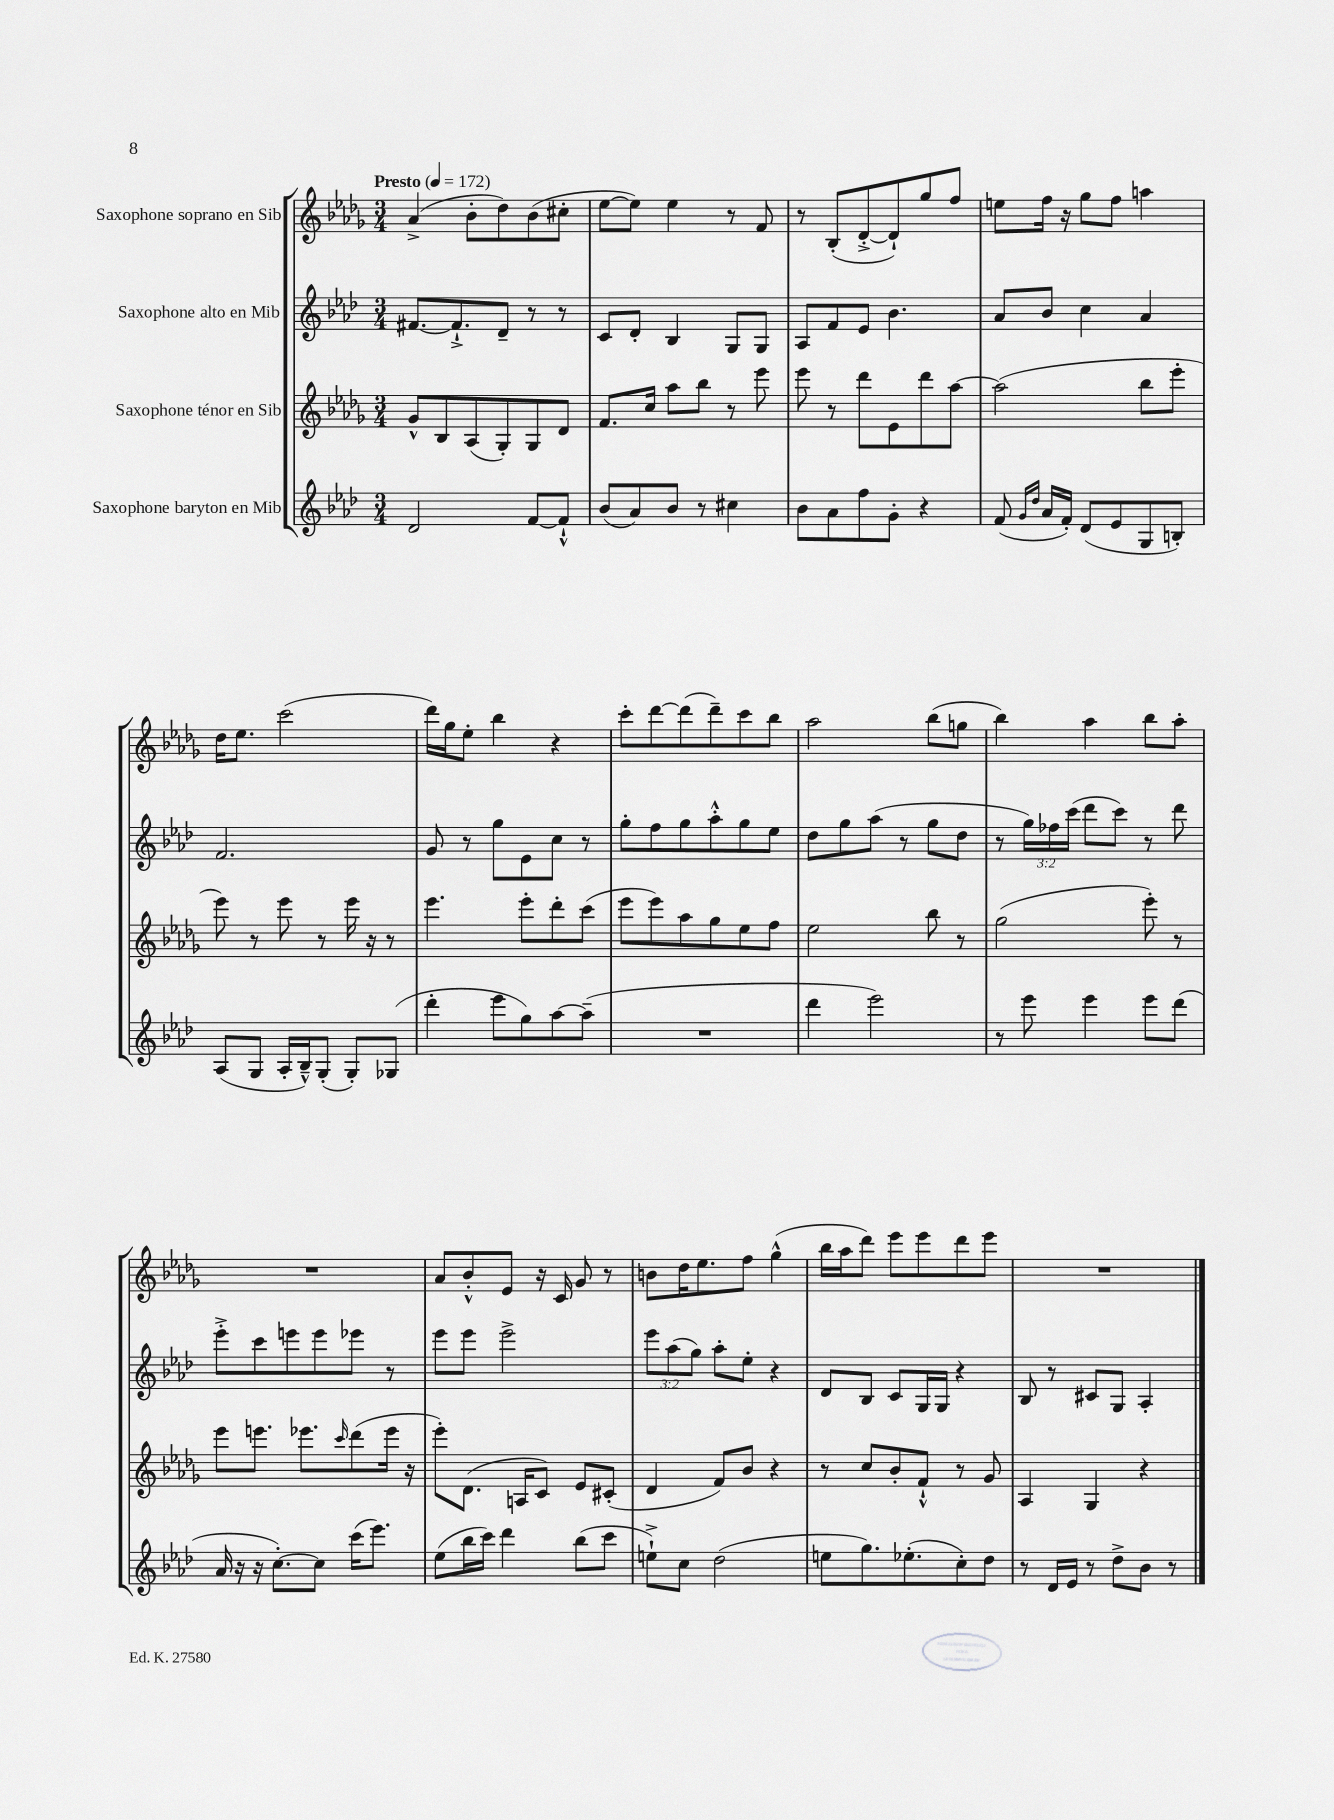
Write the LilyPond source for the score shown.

<<
\new StaffGroup <<
\new Staff = "s0" \with { instrumentName = "Saxophone soprano en Sib" } {
    \clef treble \key des \major \numericTimeSignature \time 3/4 \tempo "Presto" 4 = 172
    aes'4->( bes'8-. des''8) bes'8( cis''8-. |
    ees''8~ ees''8) ees''4 r8 f'8 |
    r8 bes8-.( des'8~-.-> des'8-!) ges''8 f''8 |
    e''8 f''16 r16 ges''8 f''8 a''4 |
    des''16 ees''8. c'''2( |
    des'''16) ges''16 ees''8-. bes''4 r4 |
    c'''8-. des'''8~ des'''8( des'''8--) c'''8 bes''8 |
    aes''2 bes''8( g''8 |
    bes''4) aes''4 bes''8 aes''8-. |
    R2. |
    aes'8 bes'8-.-^ ees'8 r16 c'16 ges'8 r8 |
    b'8 des''16 ees''8. f''8 ges''4-^( |
    bes''16 aes''16 des'''8) ees'''8 ees'''8 des'''8 ees'''8 |
    R2. \bar "|." |
}
\new Staff = "s1" \with { instrumentName = "Saxophone alto en Mib" } {
    \clef treble \key aes \major \numericTimeSignature \time 3/4 \override Staff.TupletNumber.text = #tuplet-number::calc-fraction-text
    fis'8.~ fis'8.-!-> des'8-- r8 r8 |
    c'8 des'8-. bes4 g8 g8 |
    aes8 f'8 ees'8 bes'4. |
    aes'8 bes'8 c''4 aes'4 |
    f'2. |
    g'8 r8 g''8 ees'8 c''8 r8 |
    g''8-. f''8 g''8 aes''8-.-^ g''8 ees''8 |
    des''8 g''8 aes''8( r8 g''8 des''8 |
    r8 \tuplet 3/2 { g''16) fes''16 c'''16( } des'''8 c'''8) r8 des'''8 |
    ees'''8-.-> c'''8 e'''8 e'''8 ees'''8 r8 |
    ees'''8 ees'''8 ees'''2-> |
    \tuplet 3/2 { ees'''8 aes''8( g''8) } aes''8-. ees''8-. r4 |
    des'8 bes8 c'8 g16 g16 r4 |
    bes8 r8 cis'8 g8 aes4-. \bar "|." |
}
\new Staff = "s2" \with { instrumentName = "Saxophone ténor en Sib" } {
    \clef treble \key des \major \numericTimeSignature \time 3/4
    ges'8-^ bes8 aes8( ges8-.) ges8 des'8 |
    f'8. c''16 aes''8 bes''8 r8 ees'''8 |
    ees'''8 r8 des'''8 ees'8 des'''8 aes''8~ |
    aes''2( bes''8 ees'''8-. |
    ees'''8) r8 ees'''8 r8 ees'''16 r16 r8 |
    ees'''4. ees'''8-. des'''8-. c'''8( |
    ees'''8 ees'''8) aes''8 ges''8 ees''8 f''8 |
    ees''2 bes''8 r8 |
    ges''2( ees'''8-.) r8 |
    ees'''8 e'''8. ees'''8. \grace { c'''16 } des'''8( ees'''16 r16 |
    ees'''8-.) des'8.( a16 c'8) ees'8 cis'8-.( |
    des'4 f'8) bes'8 r4 |
    r8 c''8 bes'8-. f'8-!-^ r8 ges'8 |
    aes4 ges4 r4 \bar "|." |
}
\new Staff = "s3" \with { instrumentName = "Saxophone baryton en Mib" } {
    \clef treble \key aes \major \numericTimeSignature \time 3/4
    des'2 f'8~ f'8-!-^ |
    bes'8( aes'8) bes'8 r8 cis''4 |
    bes'8 aes'8 f''8 g'8-. r4 |
    f'8( \grace { g'16 des''16 } aes'16 f'16-.) des'8( ees'8 g8 b8-.) |
    aes8( g8 aes16-. bes16---^) g8-.( g8-.) ges8( |
    des'''4-. ees'''8 g''8) aes''8~ aes''8--( |
    R2. |
    des'''4 ees'''2) |
    r8 ees'''8 ees'''4 ees'''8 des'''8( |
    aes'16 r16 r16 c''8.~-.) c''8 c'''16( ees'''8.) |
    ees''8( bes''16 c'''16) des'''4 bes''8( c'''8 |
    e''8-!->) c''8 des''2( |
    e''8 g''8.) ees''8.-.( c''8-.) des''8 |
    r8 des'16 ees'16 r8 des''8-> bes'8 r8 \bar "|." |
}
>>
>>
\layout { \context { \Score \remove "Bar_number_engraver" } }
